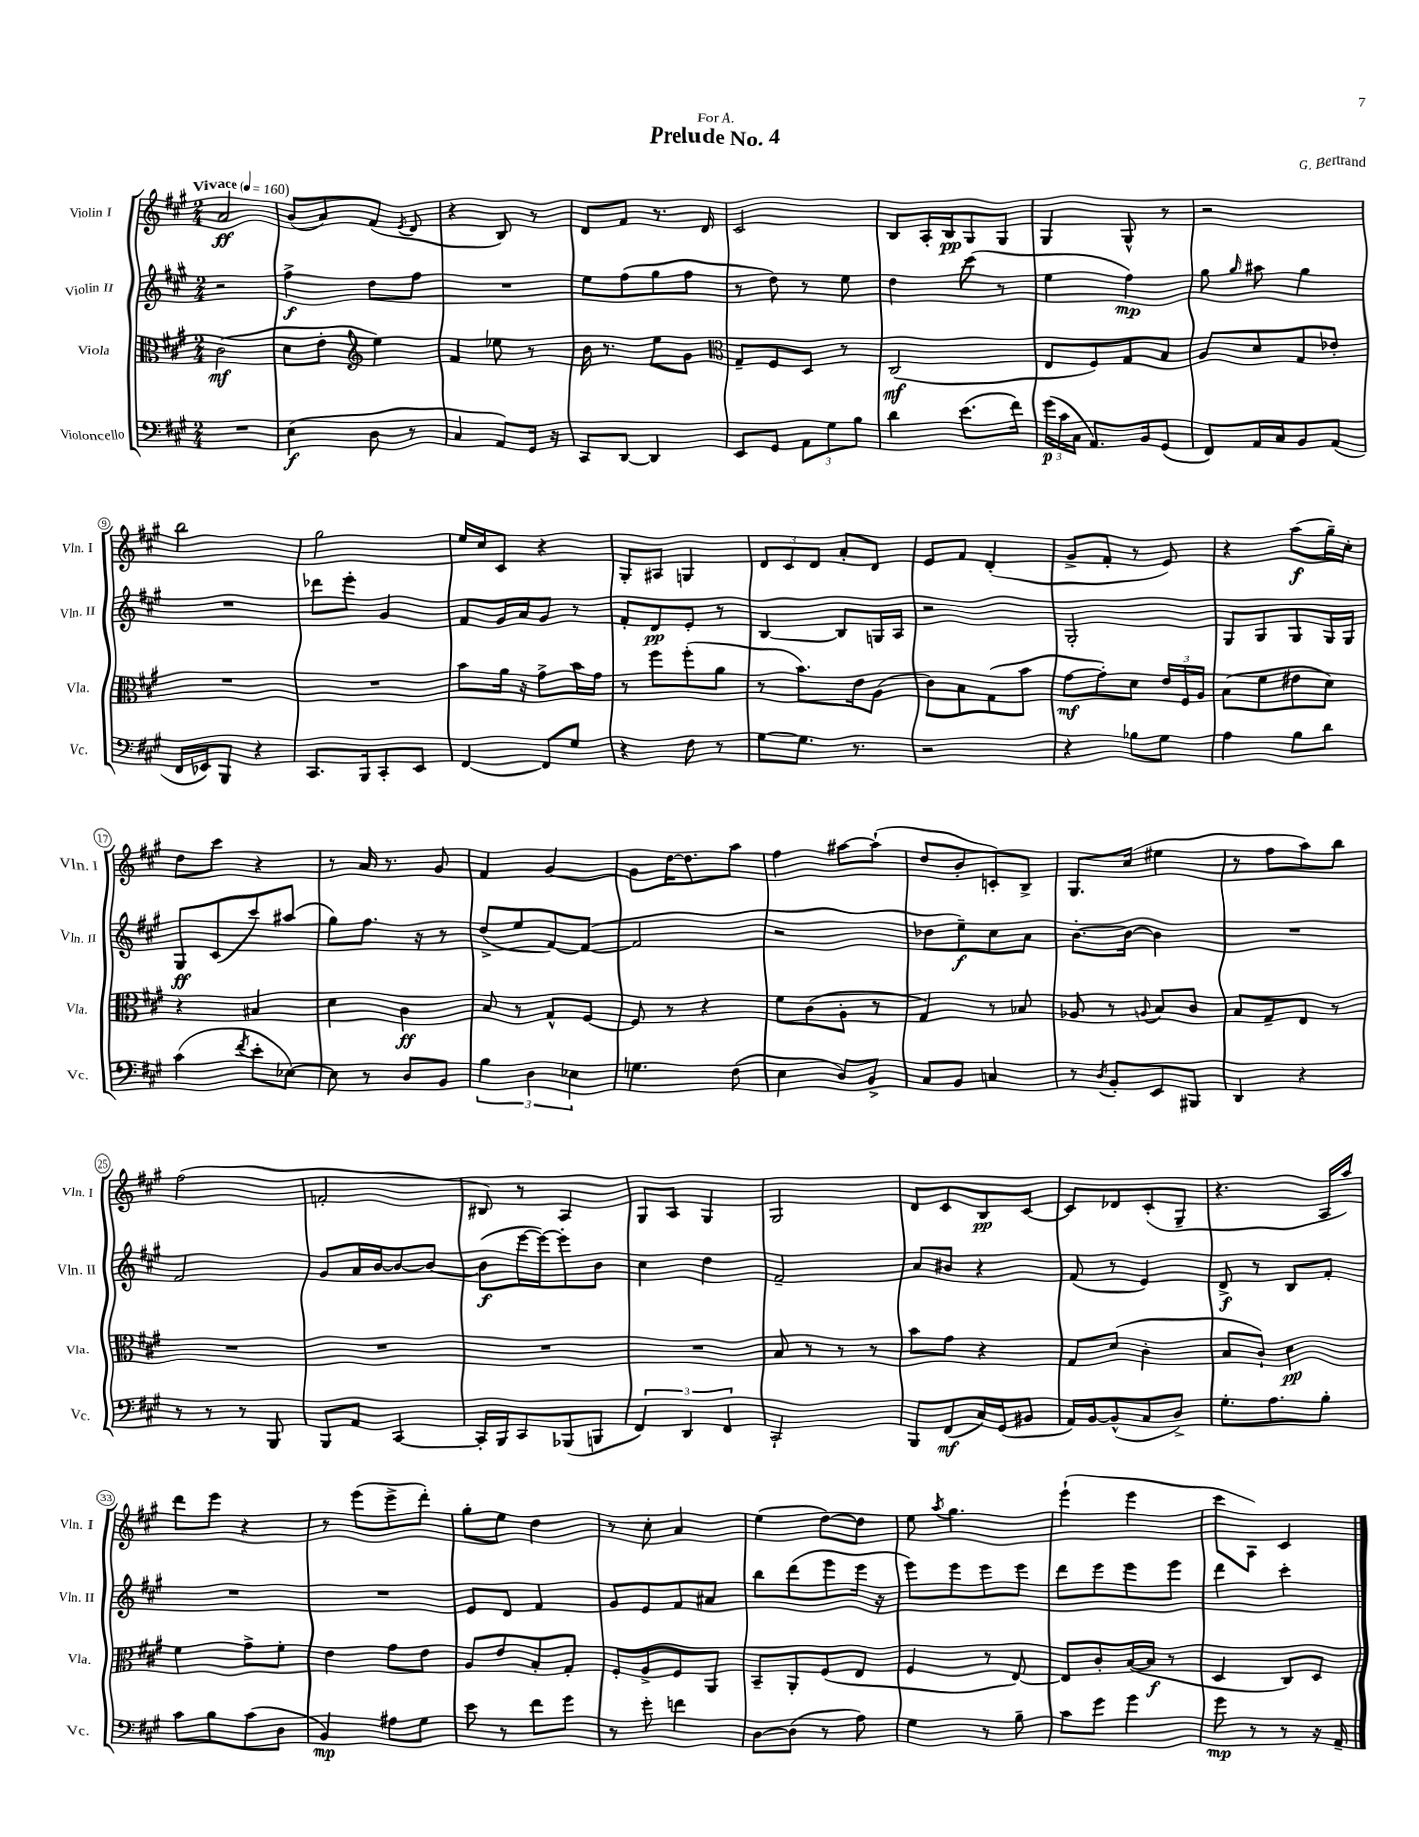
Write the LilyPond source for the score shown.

\header { title = "Prelude No. 4" composer = "G. Bertrand" dedication = "For A." }
<<
\new StaffGroup <<
\new Staff = "s0" \with { instrumentName = "Violin I" shortInstrumentName = "Vln. I" } {
    \clef treble \key a \major \numericTimeSignature \time 2/4 \tempo "Vivace" 4 = 160
    \autoBeamOff a'2\ff |
    b'8[( a'8) fis'8]( \acciaccatura { e'8 } d'8 |
    r4 b8) r8 |
    d'8[ fis'8] r8. d'16 |
    cis'2 |
    b8[ a16-. b16\pp gis8 gis8] |
    gis4 gis8-^ r8 |
    r2 |
    b''2 |
    gis''2 |
    e''16[ cis''16 cis'8] r4 |
    gis8[-. ais8] g4 |
    \tuplet 3/2 { d'8[ cis'8 d'8] } a'8[-. d'8] |
    e'8[ fis'8] d'4-.( |
    gis'8[-> fis'8]-. r8 e'8) |
    r4 a''8[\f( gis''16--) cis''16]-. |
    d''8[ cis'''8] r4 |
    r8 a'16 r8. gis'8 |
    fis'4 gis'4~ |
    gis'8[ d''16~ d''8. a''8] |
    fis''4 ais''8[~ ais''8]-!( |
    d''8[ b'8-. c'8-.) b8]-> |
    gis8.[ cis''16]( eis''4 |
    r8 fis''8[ a''8) b''8] |
    fis''2( |
    f'2-. |
    bis8) r8 a4 |
    gis8[ a8] gis4 |
    gis2 |
    d'8[ cis'8 b8\pp cis'8]~ |
    cis'8[ des'8 cis'8-.( gis8]-- |
    r4. a16[ a''16]) |
    d'''8[ e'''8] r4 |
    r8 e'''8[( e'''8-> d'''8]-.) |
    gis''8[-. e''8] d''4 |
    r8 cis''8-. a'4 |
    e''4( d''8[~) d''8] |
    e''8 \acciaccatura { a''8 } gis''4. |
    e'''4-!( e'''4 |
    cis'''8[ a8]) cis'4 \bar "|." |
}
\new Staff = "s1" \with { instrumentName = "Violin II" shortInstrumentName = "Vln. II" } {
    \clef treble \key a \major \numericTimeSignature \time 2/4
    \autoBeamOff r2 |
    fis''4->\f d''8[ fis''8] |
    R2 |
    e''8[ fis''8( gis''8 fis''8] |
    r8 d''8) r8 e''8 |
    d''4 cis'''8( r8 |
    e''4 fis''4\mp) |
    gis''8 \grace { gis''16 } ais''8 gis''4 |
    R2 |
    des'''8[ e'''8]-. gis'4 |
    fis'8[ gis'16 a'16 gis'8] r8 |
    fis'8[-. d'8\pp e'8]-. r8 |
    b4~ b8[ g16 a16] |
    r2 |
    gis2-. |
    gis8[ gis8 gis8 gis16 gis16] |
    gis8[\ff cis'8( cis'''8) ais''8]( |
    gis''8[) fis''8.] r16 r8 |
    d''8[->( e''8 fis'8~) fis'8]~( |
    fis'2 |
    r2 |
    des''8[ e''8--\f) cis''8 a'8] |
    b'8.[~-. b'16]~ b'4 |
    R2 |
    fis'2 |
    gis'8[ a'16 b'16~ b'8~ b'8]~ |
    b'8[\f( e'''16~ e'''16~) e'''8-. b'8] |
    cis''4 d''4 |
    fis'2-- |
    a'8[ bis'8] r4 |
    fis'8( r8 e'4) |
    d'8->\f r8 b8[ fis'8]-. |
    R2 |
    R2 |
    e'8[ d'8] fis'4 |
    gis'8[ e'8 fis'8 ais'8] |
    b''8[ d'''8( e'''8 e'''16] r16 |
    e'''8[) e'''8 e'''8 e'''8] |
    d'''8[ e'''8 e'''8 e'''8] |
    d'''4 cis'''4-. \bar "|." |
}
\new Staff = "s2" \with { instrumentName = "Viola" shortInstrumentName = "Vla." } {
    \clef alto \key a \major \numericTimeSignature \time 2/4
    \autoBeamOff cis'2\mf( |
    d'8[ e'8]-. \clef treble e''4) |
    fis'4 ees''8 r8 |
    b'16 r8. e''8[ gis'8] |
    \clef alto gis8[-- fis8 d8] r8 |
    cis2\mf( |
    e8[ fis8) gis8 b8] |
    a8[ d'8 gis8 ees'8]-. |
    R2 |
    R2 |
    b'8[ a'16] r16 gis'8[-> b'16 gis'16] |
    r8 fis''8[ fis''8-.( a'8] |
    r8 b'8.[) e'16 a8]( |
    cis'8[) b8 gis8( b'8] |
    gis'8[~\mf gis'8-.) d'8] \tuplet 3/2 { e'16[ fis16 a16] } |
    b8[( fis'8 eis'8 d'8]) |
    r4 bis4 |
    d'4 cis'4\ff |
    b8 r8 gis8[-^ fis8]~ |
    fis8 r8 r4 |
    fis'8[ cis'8( a8]-. r8 |
    gis4) r8 bes8 |
    aes8 r8 \appoggiatura { a8 } b8[ cis'8] |
    b8[ gis8-- e8] r8 |
    R2 |
    R2 |
    R2 |
    R2 |
    b8 r8 r8 r8 |
    b'8[ gis'8] r4 |
    gis8[ d'8]( cis'4-. |
    b8[ cis'8]-!) d'4\pp |
    fis'4 gis'8[-> fis'8]-. |
    e'4 gis'8[ e'8] |
    a8[ e'8 b8-. gis8]-. |
    fis8[-. a8-> fis8 a,8] |
    b,8[-- a,8-. fis8( e8] |
    fis4 r8 e8~) |
    e8[ cis'8-. b16~( b16]\f r8 |
    d4 cis8[) d8] \bar "|." |
}
\new Staff = "s3" \with { instrumentName = "Violoncello" shortInstrumentName = "Vc." } {
    \clef bass \key a \major \numericTimeSignature \time 2/4
    \autoBeamOff R2 |
    e4\f( d8 r8 |
    cis4 a,8[) gis,16] r16 |
    cis,8[ d,8]~ d,4 |
    e,8[ gis,8] \tuplet 3/2 { a,8[ gis8 b8] } |
    d'4 e'8.[( fis'16]) |
    \tuplet 3/2 { gis'16[\p( cis'16 cis16] } a,8.[) b,16 gis,8]( |
    fis,8[) a,16 cis16 b,8 a,8]( |
    fis,16[ ees,16) b,,8] r4 |
    cis,8.[ b,,16 cis,8-. e,8] |
    fis,4~ fis,8[ gis8] |
    r4 fis8 r8 |
    gis8[~ gis8.] r8. |
    r2 |
    r4 bes8[ gis8] |
    a4 b8[ d'8] |
    cis'4( \acciaccatura { fis'8 } e'8[-. ees8]~) |
    ees8 r8 d8[ b,8] |
    \tuplet 3/2 { b4 d4 ees4 } |
    g4. fis8( |
    e4 d8[) b,8]-> |
    cis8[ b,8] c4 |
    r8 \acciaccatura { d8 } b,8[-. e,8 bis,,8] |
    d,4 r4 |
    r8 r8 r8 b,,8 |
    b,,8[ a,8] cis,4~ |
    cis,16[-. b,,16 cis,8 bes,,8( b,,8] |
    \tuplet 3/2 { fis,4) d,4 fis,4 } |
    cis,2-! |
    b,,8[ fis,8\mf( cis16) gis,16( bis,8] |
    a,16[) b,16~ b,8-^( cis8 d8]->) |
    gis8.[-. a8. b8]-. |
    cis'8[ b8 cis'8( d8] |
    b,4\mp) ais8[ gis8] |
    e'8 r8 fis'8[ gis'8] |
    r8 gis'8-. f'4 |
    d8[~ d8]( r8 a8) |
    gis4 r8 b8-- |
    cis'8[ gis'8] gis'4 |
    gis'8\mp r8 r8 r16 a,16-- \bar "|." |
}
>>
>>
\layout { \context { \Score \override BarNumber.stencil = #(make-stencil-circler 0.1 0.3 ly:text-interface::print) } }
